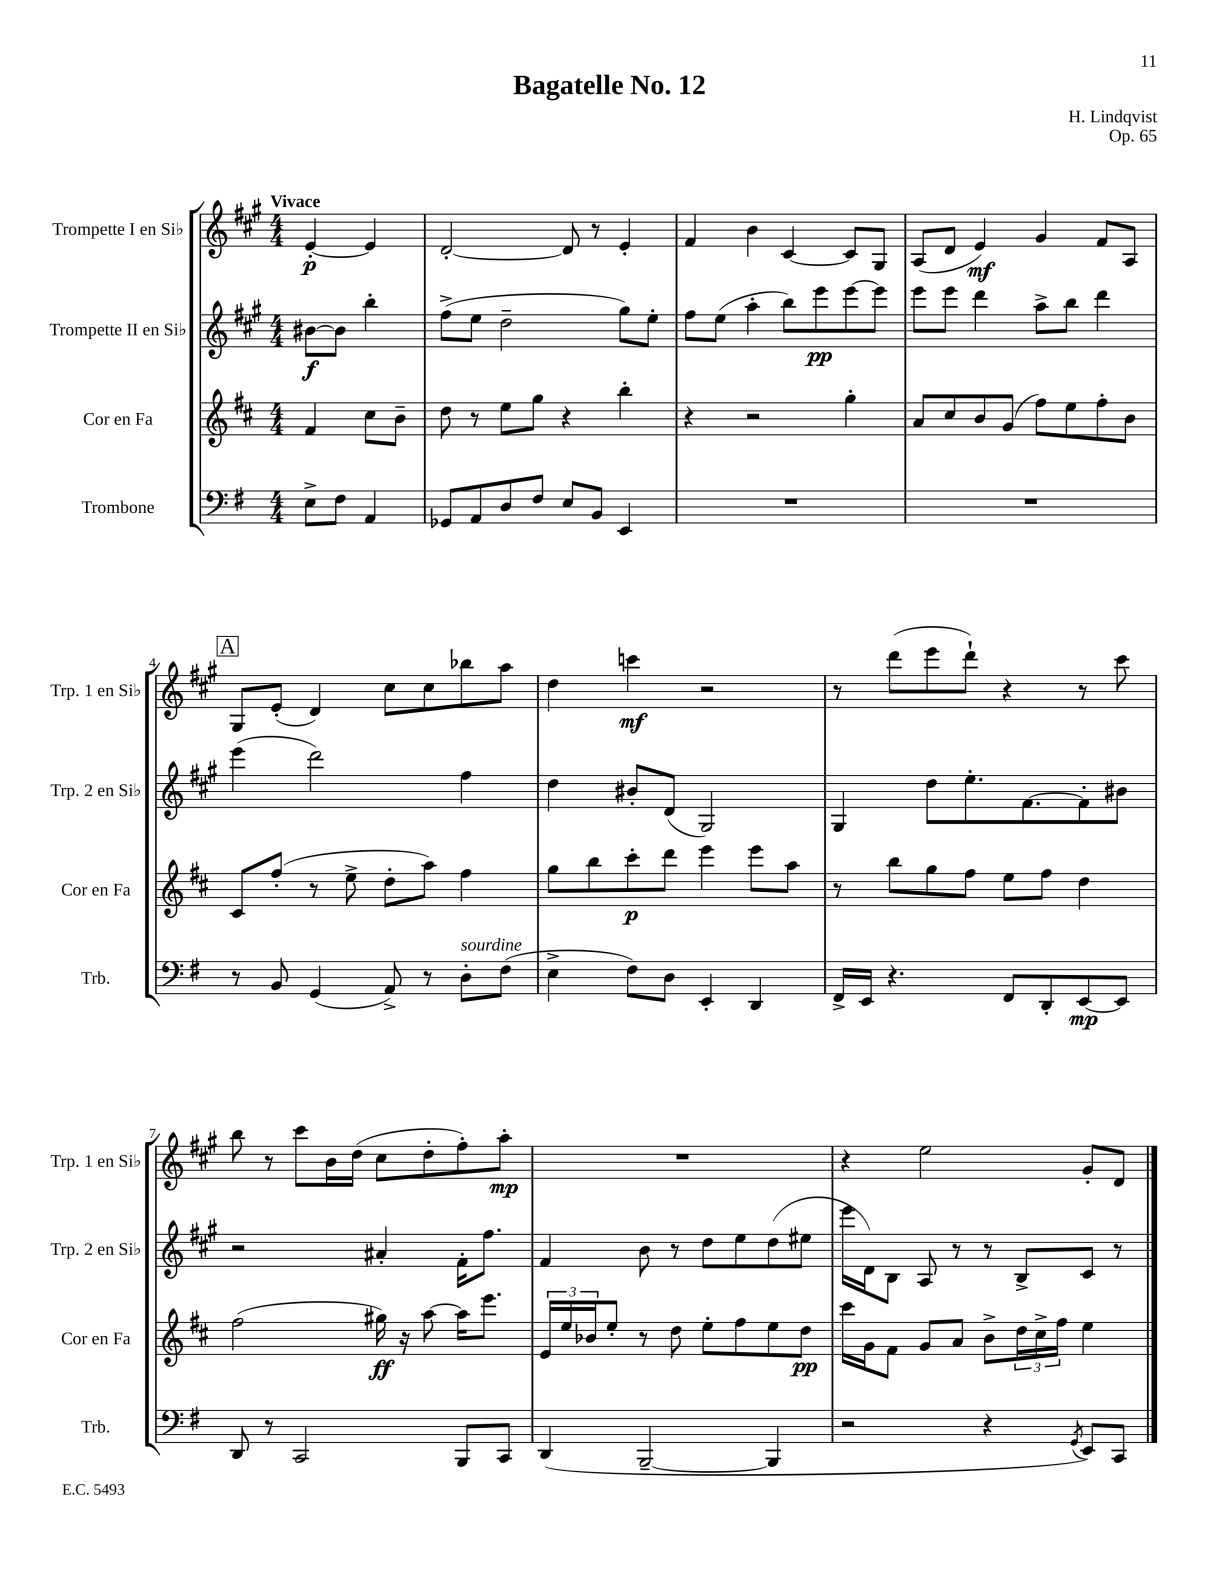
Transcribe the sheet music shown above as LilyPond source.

\header { title = "Bagatelle No. 12" composer = "H. Lindqvist" opus = "Op. 65" }
<<
\new StaffGroup <<
\new Staff = "s0" \with { instrumentName = "Trompette I en Sib" shortInstrumentName = "Trp. 1 en Sib" } {
    \clef treble \key a \major \numericTimeSignature \time 4/4 \partial 2 \tempo "Vivace"
    e'4~-.\p e'4 |
    d'2~-. d'8 r8 e'4-. |
    fis'4 b'4 cis'4~ cis'8 gis8 |
    a8( d'8 e'4\mf) gis'4 fis'8 a8 |
    \mark \markup { \box "A" } gis8 e'8-.( d'4) cis''8 cis''8 bes''8 a''8 |
    d''4 c'''4\mf r2 |
    r8 d'''8( e'''8 d'''8-!) r4 r8 cis'''8 |
    b''8 r8 cis'''8 b'16 d''16( cis''8 d''8-. fis''8-.) a''8-.\mp |
    R1 |
    r4 e''2 gis'8-. d'8 \bar "|." |
}
\new Staff = "s1" \with { instrumentName = "Trompette II en Sib" shortInstrumentName = "Trp. 2 en Sib" } {
    \clef treble \key a \major \numericTimeSignature \time 4/4 \partial 2
    bis'8~\f bis'8 b''4-. |
    fis''8->( e''8 d''2-- gis''8) e''8-. |
    fis''8 e''8( a''4-. b''8) e'''8\pp e'''8~ e'''8 |
    e'''8 e'''8 d'''4 a''8-> b''8 d'''4 |
    \mark \markup { \box "A" } e'''4( d'''2) fis''4 |
    d''4 bis'8-. d'8( gis2) |
    gis4 d''8 e''8.-. fis'8.~ fis'8-. bis'8 |
    r2 ais'4-. fis'16-. fis''8. |
    fis'4 b'8 r8 d''8 e''8 d''8( eis''8 |
    e'''16 d'16) b8 a8 r8 r8 b8-> cis'8 r8 \bar "|." |
}
\new Staff = "s2" \with { instrumentName = "Cor en Fa" shortInstrumentName = "Cor en Fa" } {
    \clef treble \key d \major \numericTimeSignature \time 4/4 \partial 2
    fis'4 cis''8 b'8-- |
    d''8 r8 e''8 g''8 r4 b''4-. |
    r4 r2 g''4-. |
    a'8 cis''8 b'8 g'8( fis''8) e''8 fis''8-. b'8 |
    \mark \markup { \box "A" } cis'8 fis''8-.( r8 e''8-> d''8-. a''8) fis''4 |
    g''8 b''8 cis'''8-.\p d'''8 e'''4 e'''8 a''8 |
    r8 b''8 g''8 fis''8 e''8 fis''8 d''4 |
    fis''2( gis''16\ff) r16 a''8~ a''16 e'''8. |
    \tuplet 3/2 { e'16 e''16 bes'16 } e''8-. r8 d''8 e''8-. fis''8 e''8 d''8\pp |
    cis'''16 g'16 fis'8 g'8 a'8 b'8-> \tuplet 3/2 { d''16 cis''16-> fis''16 } e''4 \bar "|." |
}
\new Staff = "s3" \with { instrumentName = "Trombone" shortInstrumentName = "Trb." } {
    \clef bass \key g \major \numericTimeSignature \time 4/4 \partial 2
    e8-> fis8 a,4 |
    ges,8 a,8 d8 fis8 e8 b,8 e,4 |
    R1 |
    R1 |
    \mark \markup { \box "A" } r8 b,8 g,4( a,8->) r8 d8-.^\markup { \italic "sourdine" } fis8( |
    e4-> fis8) d8 e,4-. d,4 |
    fis,16-> e,16 r4. fis,8 d,8-. e,8~\mp e,8 |
    d,8 r8 c,2 b,,8 c,8 |
    d,4( b,,2~-- b,,4 |
    r2 r4 \acciaccatura { g,8 } e,8) c,8 \bar "|." |
}
>>
>>
